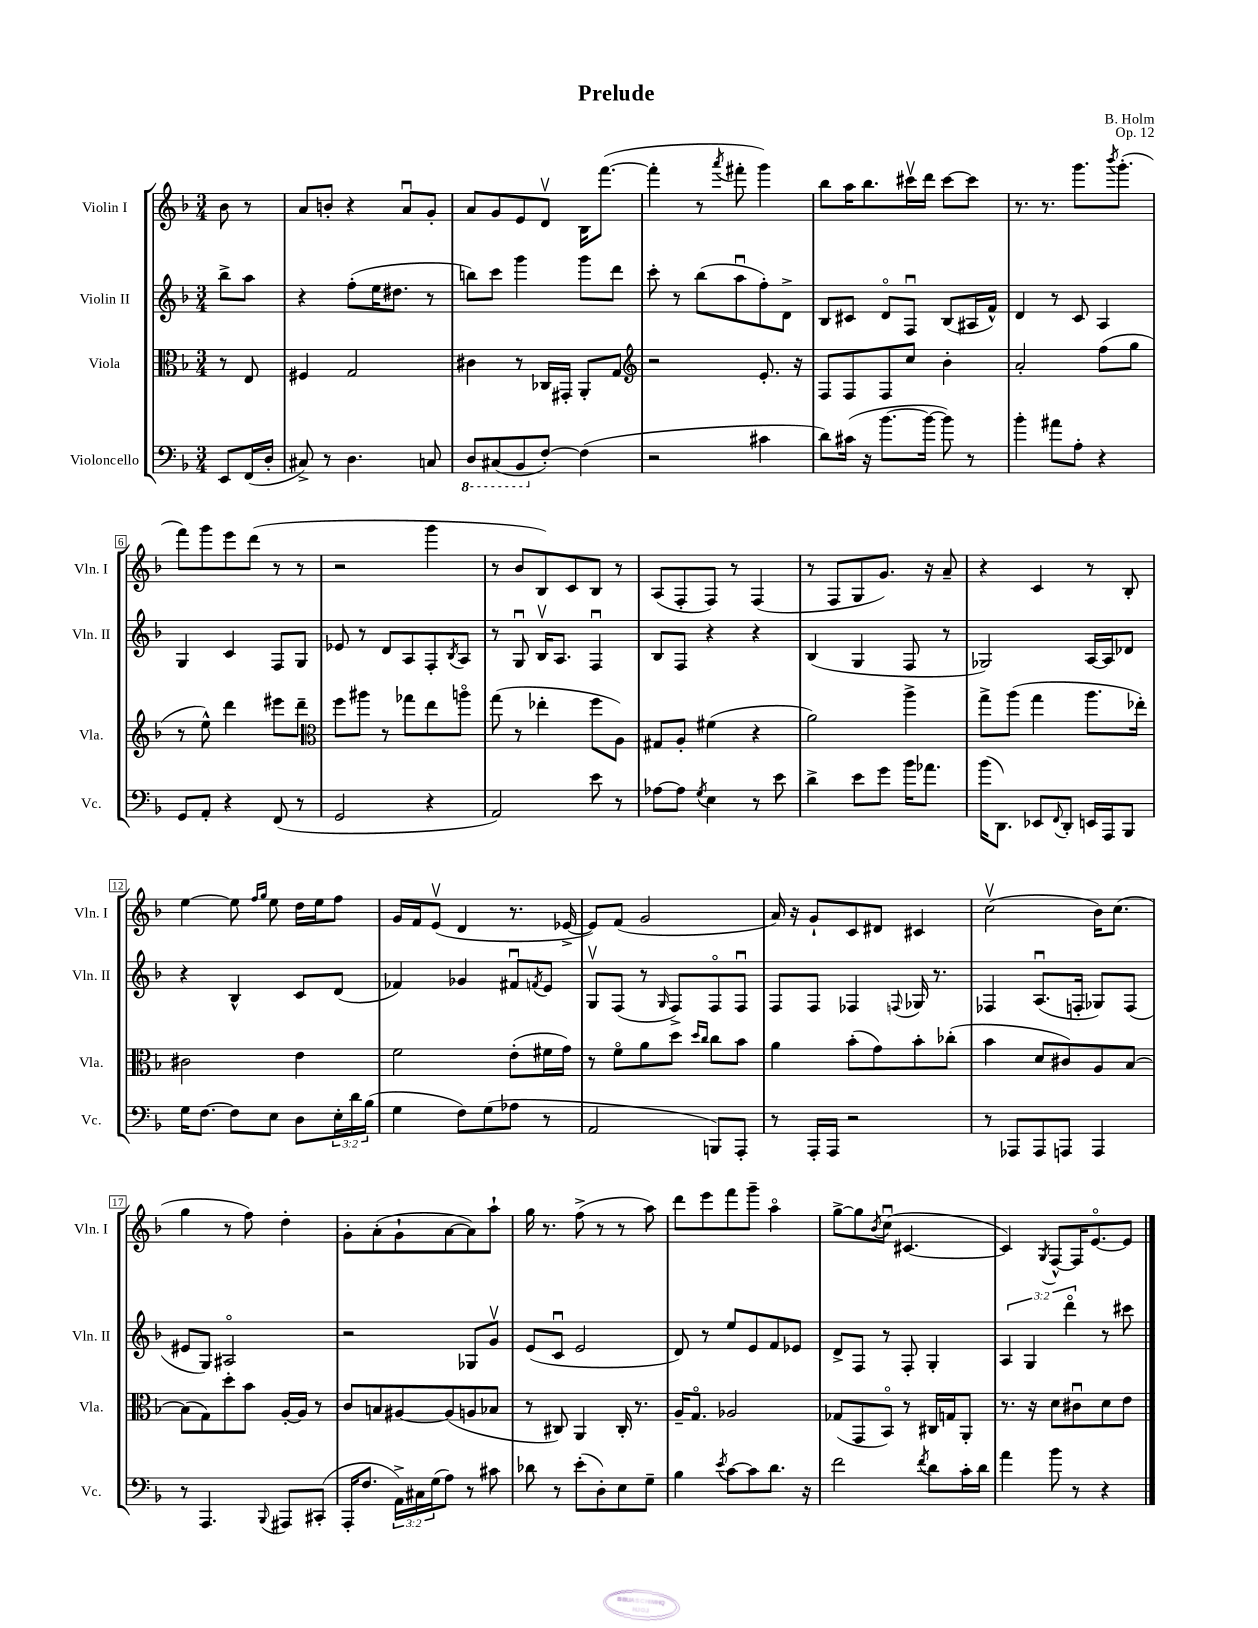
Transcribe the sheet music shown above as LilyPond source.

\header { title = "Prelude" composer = "B. Holm" opus = "Op. 12" }
<<
\new StaffGroup <<
\new Staff = "s0" \with { instrumentName = "Violin I" shortInstrumentName = "Vln. I" } {
    \clef treble \key f \major \numericTimeSignature \time 3/4 \partial 4
    bes'8 r8 |
    a'8 b'8-. r4 a'8\downbow g'8-. |
    a'8 g'8 e'8 d'8\upbow bes16 f'''8.~( |
    f'''4-. r8 \acciaccatura { a'''8 } fis'''8-. g'''4) |
    bes''8 a''16 bes''8. cis'''16\upbow d'''16 cis'''8~ cis'''8 |
    r8. r8. g'''8. \acciaccatura { bes'''8 } g'''8.-.( |
    f'''8) g'''8 e'''8 d'''8( r8 r8 |
    r2 g'''4 |
    r8 bes'8 bes8) c'8 bes8 r8 |
    a8( f8-. f8) r8 f4( |
    r8 f8 g8 g'8.) r16 a'8-- |
    r4 c'4 r8 bes8-. |
    e''4~ e''8 \grace { f''16 g''16 } e''8 d''16 e''16 f''8 |
    g'16 f'16 e'8\upbow( d'4 r8. ees'16~-> |
    ees'8) f'8( g'2 |
    a'16) r16 g'8-! c'8 dis'8 cis'4 |
    c''2\upbow( bes'16) c''8.( |
    g''4 r8 f''8) d''4-. |
    g'8-. a'8-.( g'8-! a'8~ a'8) a''8-! |
    g''16 r8. f''8->( r8 r8 a''8) |
    d'''8 e'''8 f'''8 g'''8-- a''4\flageolet |
    g''8~-> g''8 \acciaccatura { bes'8 } c''8\downbow( cis'4.~ |
    cis'4) \acciaccatura { g8 } f8~-^ f16 e'8.~\flageolet e'8 \bar "|." |
}
\new Staff = "s1" \with { instrumentName = "Violin II" shortInstrumentName = "Vln. II" } {
    \clef treble \key f \major \numericTimeSignature \time 3/4 \override Staff.TupletNumber.text = #tuplet-number::calc-fraction-text \partial 4
    bes''8-> a''8 |
    r4 f''8-.( e''16 dis''8. r8 |
    b''8) c'''8 g'''4 g'''8 d'''8 |
    c'''8-. r8 bes''8( a''8\downbow f''8-.) d'8-> |
    bes8 cis'8 d'8\flageolet f8\downbow bes8( ais16 f'16-^) |
    d'4 r8 c'8 a4 |
    g4 c'4 f8 g8 |
    ees'8 r8 d'8 a8 f8-. \acciaccatura { bes8 } a8 |
    r8 g8\downbow bes16\upbow a8. f4\downbow |
    bes8 f8 r4 r4 |
    bes4( g4 f8 r8 |
    ges2) a16~ a16 des'8 |
    r4 bes4-^ c'8 d'8( |
    fes'4) ges'4 fis'8\downbow \acciaccatura { f'8 } e'8 |
    g8\upbow f8( r8 \grace { g16 } f8->) f8\flageolet f8\downbow |
    f8 f8 fes4 \appoggiatura { f8 } ges16 r8. |
    fes4 a8.\downbow( f16-. ges8) f8( |
    eis'8 g8) ais2\flageolet |
    r2 ges8 g'8\upbow |
    e'8( c'8\downbow e'2 |
    d'8) r8 e''8 e'8 f'8 ees'8 |
    d'8-> f8 r8 f8-. g4-. |
    \tuplet 3/2 { a4 g4 d'''4\flageolet } r8 cis'''8 \bar "|." |
}
\new Staff = "s2" \with { instrumentName = "Viola" shortInstrumentName = "Vla." } {
    \clef alto \key f \major \numericTimeSignature \time 3/4 \partial 4
    r8 e8 |
    fis4 g2 |
    cis'4 r8 ces16 gis,16-. a,8-. g8 |
    \clef treble r2 e'8.-. r16 |
    f8 f8 f8 c''8 bes'4-. |
    a'2-. f''8( g''8 |
    r8 e''8-^) d'''4 eis'''8 d'''8-- |
    \clef alto f''8 ais''8 r8 ges''8 e''8 a''8\flageolet |
    g''8( r8 ees''4-. f''8 a8) |
    gis8 a8-. fis'4( r4 |
    a'2) a''4-> |
    g''8-> a''8( g''4 a''8. ees''16-.) |
    cis'2 e'4 |
    f'2 e'8-.( fis'16 g'16) |
    r8 f'8\flageolet a'8 d''8 \grace { d''16 c''16 } c''8 bes'8 |
    a'4 bes'8-.( g'8) bes'8-. ces''8-.( |
    bes'4 d'8 cis'8) a8 bes8~ |
    bes8( g8) d''8-. bes'8 a16~-. a16 r8 |
    c'8 b8 ais8~ ais8( a8 bes8 |
    r8 cis8) a,4 cis16-. r8. |
    a16-- g8.\flageolet aes2 |
    ges8( g,8 bes,8\flageolet) r8 cis16 g16 a,8-. |
    r8. r16 d'8 cis'8\downbow d'8 e'8 \bar "|." |
}
\new Staff = "s3" \with { instrumentName = "Violoncello" shortInstrumentName = "Vc." } {
    \clef bass \key f \major \numericTimeSignature \time 3/4 \override Staff.TupletNumber.text = #tuplet-number::calc-fraction-text \partial 4
    e,8 f,16( d16-. |
    cis8->) r8 d4. c8 |
    \ottava #-1 d,8 cis,8( bes,,8 \ottava #0 f8~-.) f4( |
    r2 cis'4 |
    d'8) cis'16( r16 bes'8.~ bes'16~ bes'8) r8 |
    bes'4-. ais'8 a8-. r4 |
    g,8 a,8-. r4 f,8( r8 |
    g,2 r4 |
    a,2) e'8 r8 |
    aes8~ aes8 \acciaccatura { g8 } e4 r8 e'8 |
    d'4-> e'8 g'8 bes'16 aes'8. |
    bes'16( d,8.) ees,8 \appoggiatura { f,8 } d,8-. e,16 a,,16 bes,,8 |
    g16 f8.~ f8 e8 d8 \tuplet 3/2 { e16-. d'16 bes16( } |
    g4 f8) g8( aes8 r8 |
    a,2 b,,8) a,,8-. |
    r8 a,,16-. a,,16 r2 |
    r8 aes,,8 aes,,8 a,,8 a,,4 |
    r8 a,,4. \appoggiatura { bes,,8 } ais,,8 cis,8-.( |
    a,,16-. f8. \tuplet 3/2 { a,16->) cis16 g16( } a8) r8 cis'8 |
    des'8 r8 e'8-.( d8-.) e8 g8-- |
    bes4 \acciaccatura { e'8 } c'8~ c'8 d'8. r16 |
    f'2 \acciaccatura { f'8 } d'8 c'16-. d'16 |
    a'4 bes'8 r8 r4 \bar "|." |
}
>>
>>
\layout { \context { \Score \override BarNumber.stencil = #(make-stencil-boxer 0.1 0.3 ly:text-interface::print) } }
